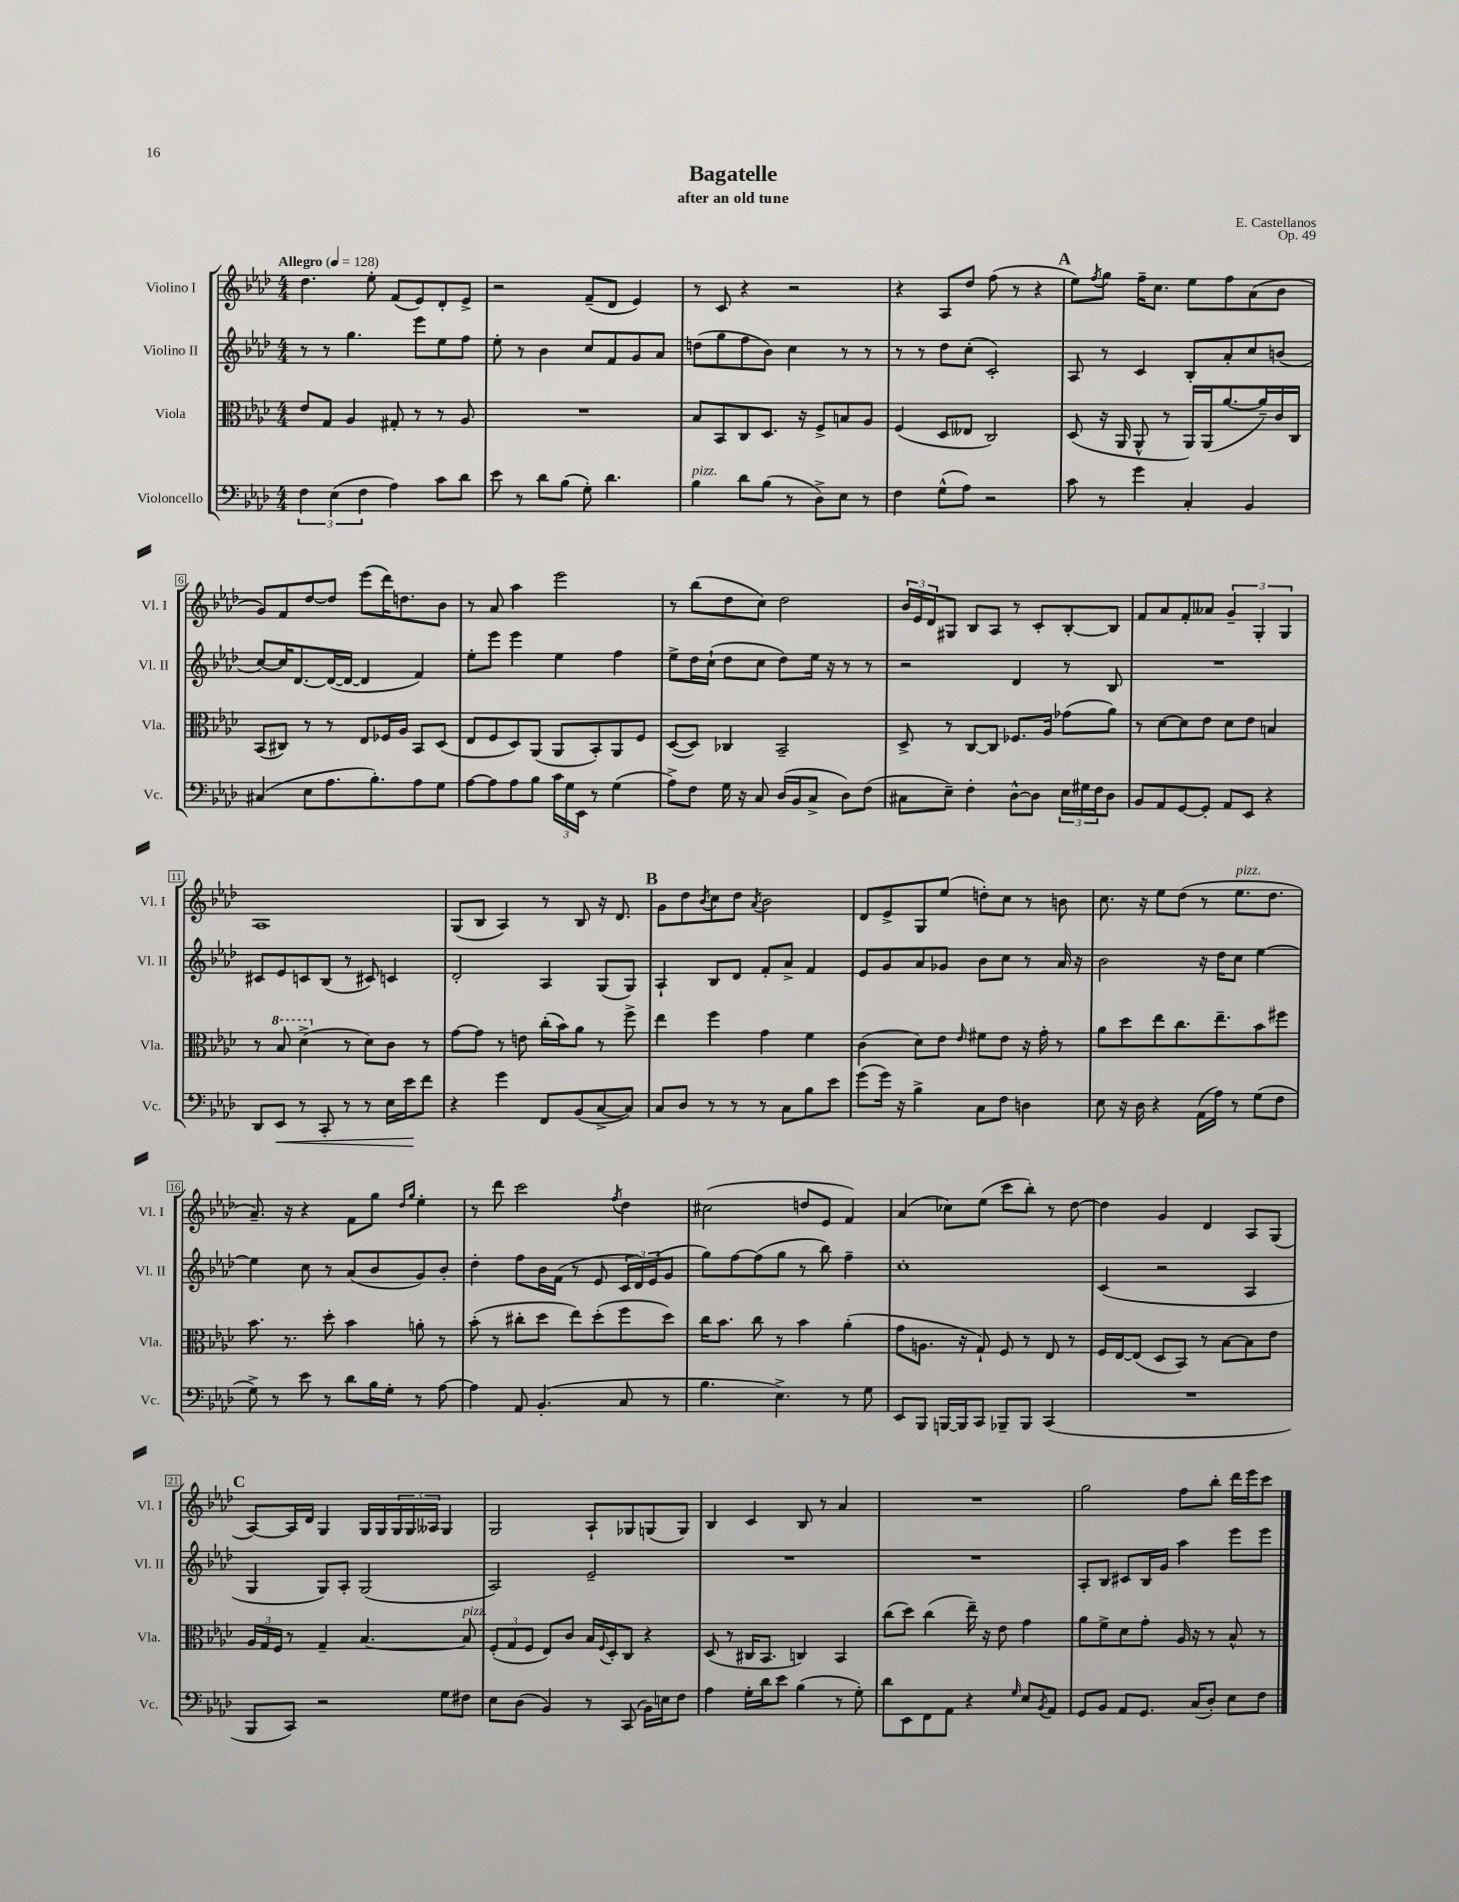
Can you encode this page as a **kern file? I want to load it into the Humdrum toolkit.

**kern	**kern	**kern	**kern
*staff4	*staff3	*staff2	*staff1
*clefF4	*clefC3	*clefG2	*clefG2
*k[b-e-a-d-]	*k[b-e-a-d-]	*k[b-e-a-d-]	*k[b-e-a-d-]
*M4/4	*M4/4	*M4/4	*M4/4
*MM128	*MM128	*MM128	*MM128
6F\	8e-/L	8r	4.dd-\
.	8G/J	8r	.
(6E-\	.	.	.
.	4A-/	4.gg\	.
6F\	.	.	.
.	.	.	8ee-'\
4A-\)	8G#'/	.	(8f/L
.	8r	8eee-\L	8e-/)
8c\L	8r	8ee-\	8d-'/
8d-\J	8A-/	8ff\J	8e-^/J
=	=	=	=
8e-\	1r	8ee-'\	2r
8r	.	8r	.
8d-\L	.	4b-\	.
(8B-\J	.	.	.
8G'\)	.	8cc/L	(8f~/L
4.d-\	.	8f/	8d-/J
.	.	8g/	4e-/)
.	.	8a-/J	.
=	=	=	=
4B-\	8B-/L	(8dd\L	8r
.	8BB-/	8gg\	8c/
8d-\L	8C/	8ff\	4r
(8B-\J	8.D-/J	8b-\J)	.
8r	.	4cc\	2r
.	16r	.	.
8D-^\L)	8F^/L	.	.
8E-\J	8B/	8r	.
8r	8A-/J	8r	.
=	=	=	=
4F\	(4F/	8r	4r
.	.	8r	.
(8G^^\L	8D-/L	8dd-\L	8A-/L
8A-\J)	8E--/J	(8cc'\J	8dd-/J
2r	2C/)	2c'/)	(8ff\
.	.	.	8r
.	.	.	4r
=	=	=	=
8c\	(8D-/	8A-/	8ee-\L)
.	.	.	8qff/
8r	16r	8r	8gg\J
.	16AA-/	.	.
4g\	8AA-^^/	4c/	16ff~\LK
.	.	.	8.cc\J
.	8r	.	.
4C'/	16AA-/LL)	8B-'/L	8ee-\L
.	(16AA-/J	.	.
.	[8.a-/	8a-'/	8ff\
4BB-/	.	8cc/	(8a-\
.	16a-~/]L)	.	.
.	16c/	(8b/J	8b-\J
.	16C/JJ	.	.
=	=	=	=
(4C#/	(8BB-/L	[8cc/L)	8g/L)
.	8C#/J)	16cc/]K	8f/
.	.	[8.d-/	.
8E-\L	8r	.	[8dd-/
8.A-\	8r	(16d-/_L	8dd-/]J
.	.	16d-/_JJ	.
.	8E-/L	4d-/]	(8eee-\L
8.B-'\)	.	.	.
.	16F-/L	.	16ddd-\K)
.	16A-/JJ	.	8.dd\
8A-\	8BB-/L	4f/)	.
8G\J	(8D-/J	.	8b-\J
=	=	=	=
[8A-\L	8E-/L	8ee-'\L	8r
8A-\]	8F/	8eee-\J	8a-/
8A-\	8D-/)	4eee-\	4aa-\
8B-\J	(8AA-/J	.	.
24c\LL	8AA-/L	4ee-\	2eee-\
24G\	.	.	.
24EE-\JJ	.	.	.
8r	8BB-'/)	.	.
(4G\	8AA-/	4ff\	.
.	8F/J	.	.
=	=	=	=
8A-^\L)	([8D-/L	8ee-^\L	8r
8F\J	8D-/]J)	16dd-\L	(8bb-\L
.	.	(16cc`\JJ	.
16G\	4C-/	8dd-\L	8dd-\
16r	.	.	.
8C/	.	8cc\J	8cc\J)
(16D-/LL	2BB-~/	8dd-\L)	2dd-\
16BB-/J	.	.	.
8C^/J	.	16ee-\Jk	.
.	.	16r	.
8D-\L)	.	8r	.
(8F\J	.	8r	.
=	=	=	=
8C#\L	8D-^/	2r	24b-/LL
.	.	.	24e-/
.	.	.	24d-/J
8E-~\J)	8r	.	8G#/J
4F'\	[8C/L	.	8B-/L
.	8C/]J	.	8A-/J
[8D-^^\L	8.F-/L	4d-/	8r
8D-\]J	.	.	8c'/L
.	16A-/Jk	.	.
24E-\LL	(8g-\L	8r	[8B-'/
24G#\	.	.	.
24F\J	.	.	.
8D-\J	8a-\J)	8B-/	8B-/]J
=	=	=	=
8BB-/L	8r	1r	8f/L
8AA-/	[8d-\L	.	8a-/
[8GG/	8d-\]	.	8f'/
8GG'/]J	8e-\J	.	8a--/J
8AA-/L	8d-\L	.	6g~/
8EE-/J	8e-\J	.	.
.	.	.	6G'/
4r	4B/	.	.
.	.	.	6G/
=	=	=	=
8DD-/L	8r	8c#/L	1A-
8EE-/J	8b-/	8e-/	.
8r	(4dd-^\	8c/	.
8CC'/	.	(8B-/J	.
8r	8r	8r	.
8r	8d-\L)	8c#/)	.
16E-\LL	8c\J	4c/	.
16e-\J	.	.	.
8f\J	8r	.	.
=	=	=	=
4r	[8g\L	2d-'/	(8G/L
.	8g\]J	.	8B-/J
4g\	8r	.	4A-/)
.	8e\	.	.
8FF/L	(16cc'\LL	4A-/	8r
.	16b-\J)	.	.
(8BB-/	8a-\J	.	8B-/
[8C^/	8r	(8G/L	16r
.	.	.	8.d-/
8C/]J)	8ff^\	8G/J)	.
=	=	=	=
8C/L	4ee-\	4A-`/	8g\L
8D-/J	.	.	8dd-\
.	.	.	8qb-/
8r	4ff\	8B-/L	8cc\
8r	.	8d-/J	8dd-\J
.	.	.	8qa-/
8r	4g\	8f'/L	2b-\
8C\L	.	8a-^/J	.
8B-\	4f\	4f/	.
8e-\J	.	.	.
=	=	=	=
(8g\L	(4c\	8e-/L	8d-/L
16g\Jk)	.	8g/	8e-^/
16r	.	.	.
4B-^\	8d-\L)	8a-/	8G/
.	8e-\J	8g-/J	(8ee-/J
.	16qqe-/	.	.
8C\L	8f#\L	8b-\L	8dd'\L)
8F\J	8e-\J	8cc\J	8cc\J
4D\	16r	8r	8r
.	16g'\	.	.
.	8r	16a-/	8b\
.	.	16r	.
=	=	=	=
8E-\	8a-\L	2b-\	8.cc\
16r	8dd-\	.	.
16D-\	.	.	16r
4r	8ee-\	.	8ee-\L
.	8.cc\	.	(8dd-\J
(16AA-\LL	.	16r	8r
16A-\JJ)	8.ee-~\	16dd-\LK	.
8r	.	8cc\J	8.ee-\L
(8G\L	8b-\	[4ee-\	.
.	.	.	8.dd-\J
8F\J	8ff#\J	.	.
=	=	=	=
8G^\)	8.b-\	4ee-\]	8.a-~/)
8r	.	.	.
.	8.r	.	16r
8e-\	.	8cc\	4r
8r	8dd-'\	8r	.
8d-\L	4b-\	(8a-/L	8f\L
16B-\L	.	8b-/	8gg\J
16G'\JJ	.	.	.
.	.	.	16qqdd-/LL
.	.	.	16qqgg/JJ
8r	8a'\	8g/)	4ee-'\
[8A-\	8r	8b-'/J	.
=	=	=	=
4A-\]	(8b-'\	4dd-'\	8r
.	8r	.	8ddd-\
8AA-/	8cc#'\L	8ff\L	2ccc\
(4.BB-'/	8dd-\J	16b-\L	.
.	.	(16f\JJ	.
.	8ee-\L)	8r	.
.	(8dd-'\	8e-/	.
.	.	.	8qff/
8C/	8ff\	24c/LL	4dd-\
.	.	24d-/)	.
.	.	(24e-/J	.
8r	8dd-\J)	8g/J	.
=	=	=	=
4.B-\	16cc\LK	8gg\L)	(2cc#\
.	8.b-\J	.	.
.	.	[8ff\	.
.	8cc\	(8ff\]	.
4.E-^\)	8r	8gg\J	.
.	4b-\	8r	8dd/L
.	.	8bb-\)	8e-/J
8r	(4a-'\	4ff~\	4f/)
8G\	.	.	.
=	=	=	=
8EE-/L	8g\L	1cc'	(4a-/
8BBB-/J	8.A\J	.	.
[16BBB/LL	.	.	8cc-\L)
16BBB/]J	16r	.	.
8CC/J	8G`/)	.	(8ee-\J
8BBB-~/L	8F/	.	8ccc\L
8BBB-/J	8r	.	8bb-'\J)
(4CC/	8E-/	.	8r
.	8r	.	[8dd-\
=	=	=	=
1r	16F/LL	(4c/	4dd-\]
.	[16E-/J	.	.
.	(8E-/]J	.	.
.	8D-/L	2r	4g/
.	8BB-/J)	.	.
.	8r	.	4d-/
.	[8B-\L	.	.
.	8B-\]	4A-/	8A-/L
.	8e-\J	.	(8G/J
=	=	=	=
8BBB-/L	24A-/LL	4G/	[8A-/L)
.	24G/	.	.
.	24F/JJ	.	.
8CC/J)	8r	.	16A-/]L
.	.	.	16d-/JJ
2r	4G~/	8G/L)	4G/
.	.	8A-'/J	.
.	[4.B-/	(2G/	16G/LL
.	.	.	16G/
.	.	.	24G/
.	.	.	24G/
.	.	.	24A--/JJ
8G\L	.	.	4G/
8F#\J	8B-/]	.	.
=	=	=	=
8E-\L	(12F'/L	2A-/)	2G/
.	12G/	.	.
(8D-\J	.	.	.
.	12F/J	.	.
4BB-/)	8E-/L)	.	.
.	8c/J	.	.
8r	16B-/LL	2e-~/	8A-`/L
.	8qqF/	.	.
.	16D-'/J	.	.
(8CC/	8C/J	.	8G-/
16BB-\LL)	4r	.	(8G/
16E\J	.	.	.
8F\J	.	.	8G/J)
=	=	=	=
4A-\	(8D-/	1r	4B-/
.	8r	.	.
16G'\LL	16C#/LK	.	4c/
16d-\J	8.BB-/J	.	.
8e-\J	.	.	.
(4B-\	4C/)	.	8B-/
.	.	.	8r
8r	4BB-/	.	4a-/
8G'\)	.	.	.
=	=	=	=
8d-\L	(8cc\L	1r	1r
8EE-\	8dd-\J)	.	.
8FF\	(4cc\	.	.
8AA-\J	.	.	.
4r	16ee-~\)	.	.
.	16r	.	.
.	8e-\	.	.
16qqG/	.	.	.
8E-/L	4g\	.	.
8qBB-/	.	.	.
8AA-/J	.	.	.
=	=	=	=
8GG/L	8a-\L	8A-'/L	2gg\
8BB-/J	8f^\	8B-/J	.
8AA-/L	8d-\	8c#/L	.
8.GG/J	8g'\J	16B-/L	.
.	.	16g/JJ	.
.	16A-/	4aa-\	8ff\L
(16C/LK	16r	.	.
8D-'/J)	8r	.	8bb-'\J
8E-\L	8B-^^/	8eee-\L	16ddd-\LL
.	.	.	16eee-\J
8F\J	8r	8eee-\J	8ccc\J
==	==	==	==
*-	*-	*-	*-
